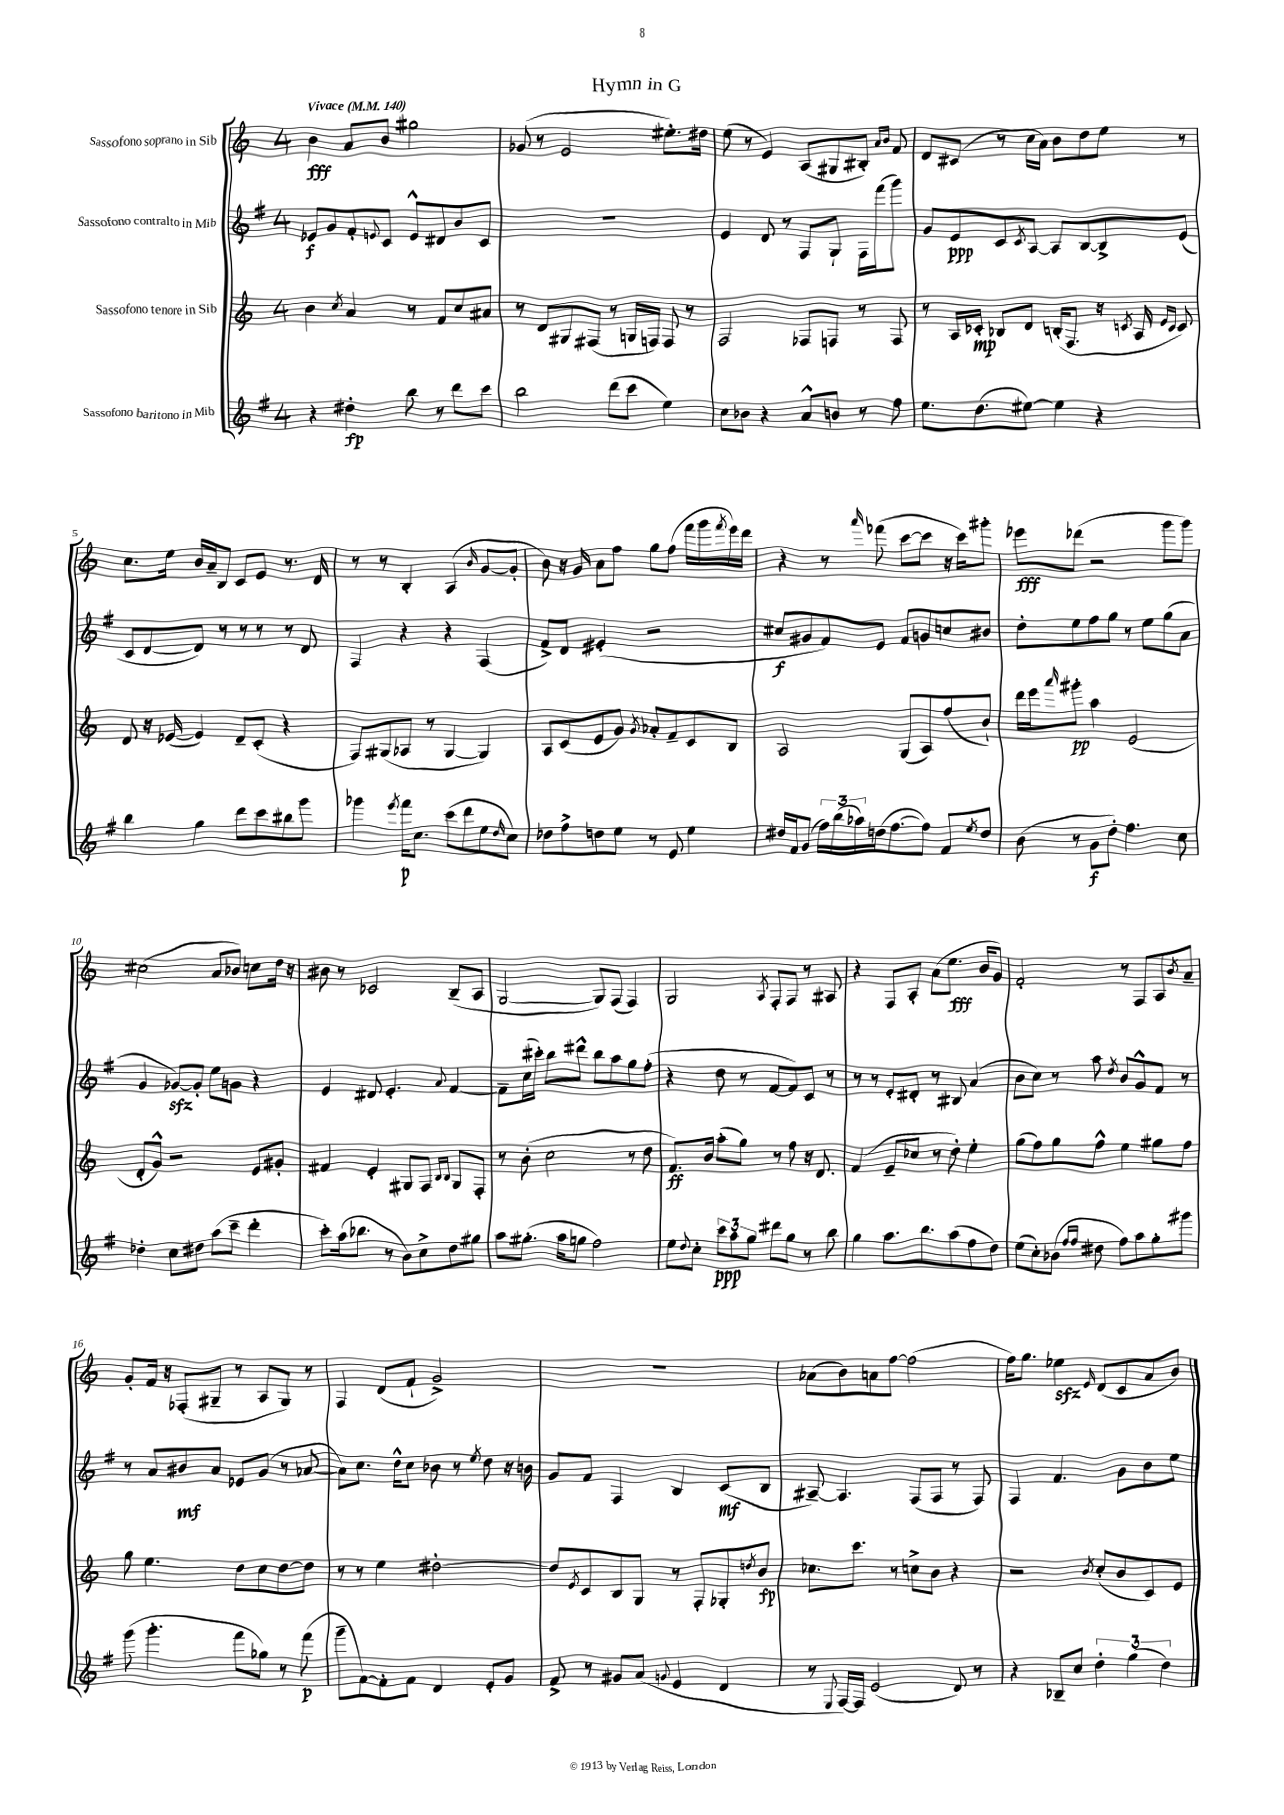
\header { title = "Hymn in G" }
<<
\new StaffGroup <<
\new Staff = "s0" \with { instrumentName = "Sassofono soprano in Sib" } {
    \clef treble \key c \major \once \override Staff.TimeSignature.style = #'single-digit \time 4/4 \tempo "Vivace" 4 = 140
    b'4\fff a'8 b'8 gis''2 |
    ges'8( r8 e'2 eis''8.-.) dis''16 |
    e''8( r8 e'4) a8( gis8 bis8-.) \grace { a'16 b'16 } f'8 |
    d'8 cis'8( r8 c''16 a'16) b'8 d''8 e''8 r8 |
    c''8. e''16 b'16 a'16-- b8 c'8 e'8 r8. d'16 |
    r8 r8 b4-. a4( \grace { b'16 } g'8~ g'8-. |
    b'8) r16 g'16 a'8 f''8 g''8 f''8( f'''16 g'''16 \acciaccatura { f'''8 } e'''16) d'''16 |
    r4 r8 \grace { a'''16 } fes'''8( c'''8~ c'''8 r16 c'''16) gis'''8-. |
    ees'''8\fff des'''8( r2 g'''8 g'''8) |
    cis''2( a'8 bes'8) c''8 d''16 r16 |
    bis'8 r8 ces'2 b8--( a8 |
    g2~ g8) f8( f4) |
    g2 \acciaccatura { a8 } f8-. f8 r8 ais8 |
    r4 f8 a8-. a'8( e''8.\fff b'16 g'8) |
    f'2-. r8 f8 a8 \acciaccatura { b'8 } a'8-- |
    g'8-. f'16 r16 fes8-.( gis8-- r8 a8 gis8) r8 |
    f4 d'8( f'8-! g'2->) |
    R1 |
    aes'8( b'8) a'8 f''8~ f''2( |
    f''16) g''8. ees''4\sfz \grace { e'16 } d'8( c'8 a'8 b'8) \bar "|." |
}
\new Staff = "s1" \with { instrumentName = "Sassofono contralto in Mib" } {
    \clef treble \key g \major \once \override Staff.TimeSignature.style = #'single-digit \time 4/4
    ees'8\f g'8 fis'8-. \appoggiatura { e'8 } c'8 e'8-^ dis'8 b'8 c'8 |
    R1 |
    e'4 d'8 r8 fis8 g8-! fis16 fis'''16( g'''8) |
    g'8 e'8\ppp c'8 \acciaccatura { c'8 } a8~ a8 b8~ b8-> e'8( |
    c'8 d'8~ d'8) r8 r8 r8 r8 d'8 |
    fis4 r4 r4 fis4( |
    fis'8->) d'8 eis'4-.( r2 |
    cis''8\f gis'8 fis'8) e'8 fis'8 g'8 c''8 bis'8 |
    d''8-. e''8 fis''8 g''8 r8 e''8 g''8( a'8 |
    g'4 ges'8~\sfz) ges'8-. e''8 g'8 r4 |
    e'4 dis'8 e'4.-. \appoggiatura { a'8 } fis'4~ |
    fis'8-- c''16( cis'''16-.) b''8 dis'''8-^ b''8 a''8 g''8 fis''8-.( |
    r4 d''8 r8 fis'8~ fis'8) c'8 r8 |
    r8 r8 e'8-. dis'8-. r8 bis8 a'4( |
    b'8 c''8) r8 a''8 \acciaccatura { d''8 } b'8 g'8-^ fis'8 r8 |
    r8 a'8 bis'8\mf a'8 ees'8 g'8( r8 aes'8~ |
    aes'8) c''8. d''16-^ c''8 bes'8 r8 \acciaccatura { e''8 } d''8 r16 b'16 |
    g'8 fis'8 fis4 b4 c'8\mf( b8 |
    ais8~--) ais4. fis8( fis8 r8 fis8) |
    fis4 fis'4. g'8 b'8 e''8 \bar "|." |
}
\new Staff = "s2" \with { instrumentName = "Sassofono tenore in Sib" } {
    \clef treble \key c \major \once \override Staff.TimeSignature.style = #'single-digit \time 4/4
    b'4 \acciaccatura { c''8 } a'4 r8 f'8 c''8 ais'8 |
    r8 d'8 gis8 fis8( r8 g16 f16) f8 r8 |
    f2 fes8 f8 r8 f8 |
    r8 a16 ces'16-.\mp bes8 d'8 b16-.( f8. r16 \acciaccatura { c'8 } a16 \grace { e'16 c'16 } c'8) |
    d'8 r16 ees'16~( ees'4) d'8-- c'8-.( r4 |
    f8) gis8( aes8 r8 gis4~ gis4) |
    a8 c'8( e'8 g'8) \acciaccatura { g'8 } aes'8-. f'8-- c'8 b8 |
    a2 g8( a8) f''8( b'8-!) |
    d'''16 e'''16 \grace { a'''16 } gis'''8-.\pp a''4 e'2( |
    d'8-. g'8-^) r2 e'8 gis'8-. |
    fis'4 e'4-. gis8 f8 \grace { b16 b16 } gis8 f8-. |
    r8 b'8-.( c''2 r8 d''8 |
    f'8.\ff) b'16 a''8-.( g''8) r8 f''8 r16 d'8. |
    f'4( e'8-- ces''8 r8 d''8-.) e''4-. |
    g''8( f''8) g''8 f''8-^ e''4 gis''8 f''8 |
    g''8 e''4. d''8 c''8 d''8~ d''8 |
    r8 r8 e''4 dis''2~-. |
    dis''8 \acciaccatura { e'8 } c'8 b8 g8 r8 f8-. ges8-. \acciaccatura { d''8 } b'8\fp |
    ces''8. c'''8. r8 c''8-> b'8 r4 |
    r2 \acciaccatura { b'8 } c''8-.( b'8 c'8) e'8 \bar "|." |
}
\new Staff = "s3" \with { instrumentName = "Sassofono baritono in Mib" } {
    \clef treble \key g \major \once \override Staff.TimeSignature.style = #'single-digit \time 4/4
    r4 dis''4-.\fp b''8 r8 d'''8 c'''8 |
    b''2 d'''8( c'''8 e''4) |
    c''8 bes'8 r4 a'8-^ b'8 r8 fis''8 |
    e''8. d''8.( eis''8~) eis''4 r4 |
    b''4 g''4 d'''8 c'''8 bis''8 g'''8 |
    ges'''4 \acciaccatura { e'''8 } fis'''16\p c''8. c'''8( d'''8 e''8 \grace { d''16 } c''8) |
    des''8 fis''8-> d''8 e''8 r8 e'8 e''4 |
    dis''16 fis'16 g'8( \tuplet 3/2 { fis''16) b''16( aes''16) } d''16( fis''8.~ fis''8) fis'8 \acciaccatura { e''8 } d''8 |
    b'8( r8 g'8\f d''8-.) fis''4. c''8 |
    des''4-. c''8 dis''8 a''8( c'''8-- d'''4-. |
    c'''8-.) a''16( bes''8. r8 b'8) c''8-> d''8 gis''8 |
    a''8 gis''8.-.( a''16 g''8 fis''2) |
    e''8 \appoggiatura { d''8 } c''8-. \tuplet 3/2 { c'''8\ppp a''8 g''8 } dis'''8 g''8 r8 b''8 |
    g''4 a''8. b''8. a''8( fis''8 d''8) |
    e''8( c''8-.) bes'8( \grace { fis''16 fis''16 } dis''8 fis''8) a''8 g''8-. gis'''8 |
    g'''8( g'''4.-. fis'''8 ges''8) r8 fis'''8\p( |
    g'''8-- fis'8~) fis'8-. fis'8 d'4 e'8-. g'8 |
    fis'8-> r8 gis'8 a'8( \appoggiatura { g'8 } e'4 d'4 |
    r8 \appoggiatura { e8 } fis16~) fis16 e'2( d'8) r8 |
    r4 bes8-- c''8 \tuplet 3/2 { d''4-. g''4( d''4) } \bar "|." |
}
>>
>>
